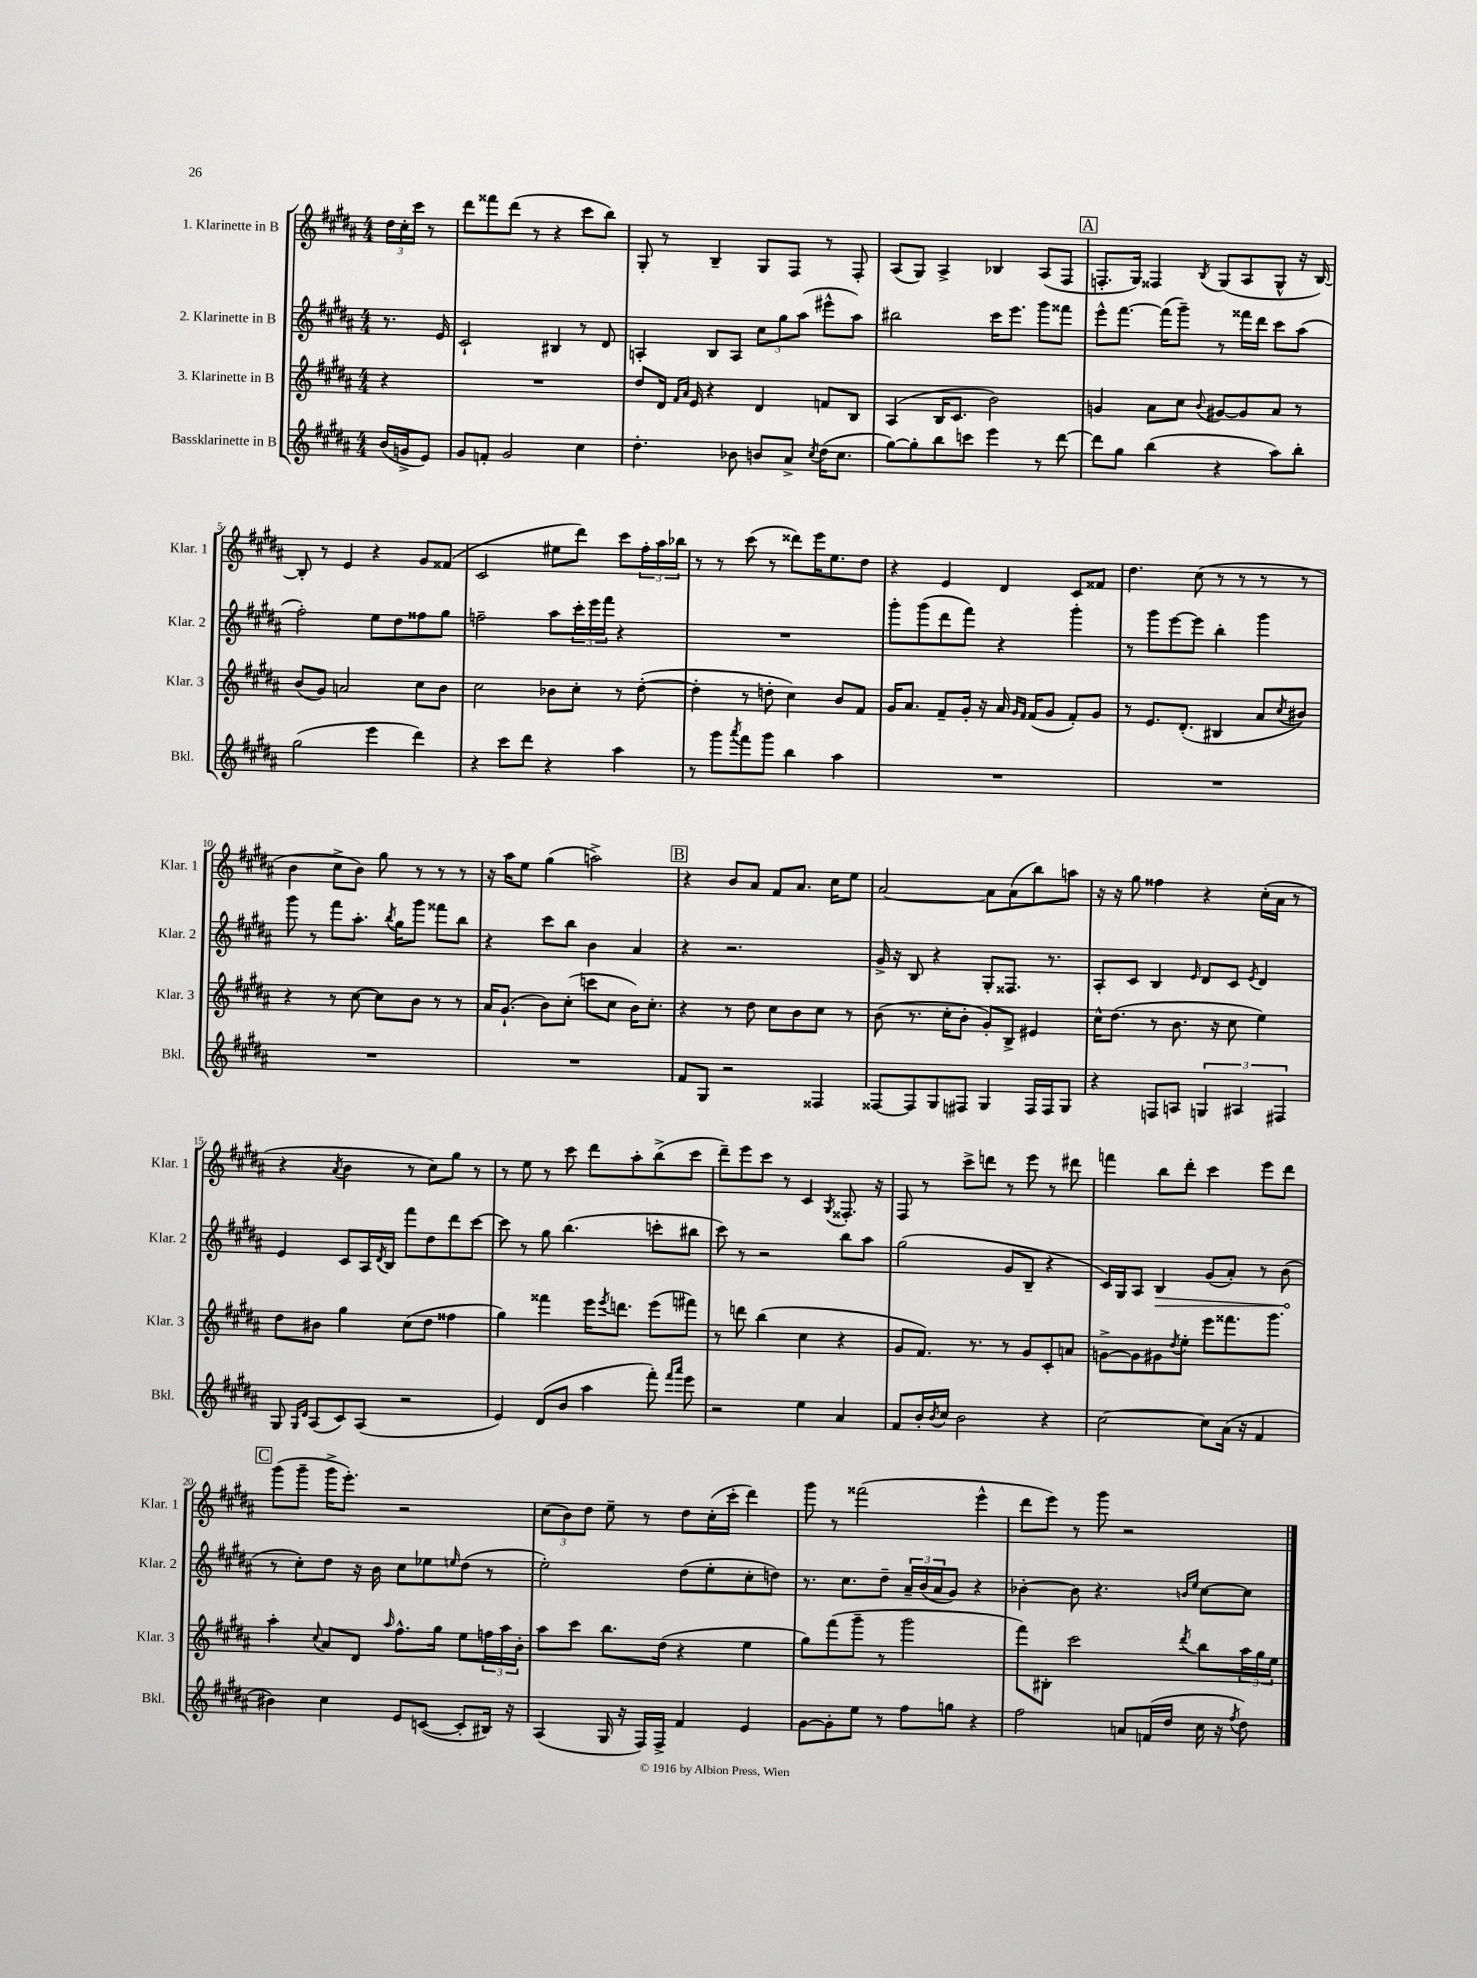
<<
\new StaffGroup <<
\new Staff = "s0" \with { instrumentName = "1. Klarinette in B" shortInstrumentName = "Klar. 1" } {
    \clef treble \key b \major \numericTimeSignature \time 4/4 \partial 4
    \tuplet 3/2 { dis''16 cis''16-. cis'''16 } r8 |
    dis'''8 fisis'''8 dis'''8( r8 r4 cis'''8 b''8) |
    gis8-. r8 b4-- gis8 fis8 r8 fis8-. |
    ais8( gis8) ais4-> bes4 ais8( fis8 |
    \mark \markup { \box "A" } f8.-. gis16) fisis4 \acciaccatura { b8 } gis8( ais8 gis8-^ r16 b16~) |
    b8-. r8 e'4 r4 gis'8 fisis'8( |
    cis'2 eis''8 dis'''8) cis'''8 \tuplet 3/2 { fis''16-. ais''16 bes''16 } |
    r8 r8 cis'''8( r8 disis'''8) e'''16 e''8. dis''8 |
    r4 e'4 dis'4 cis'8 fisis'8 |
    dis''4. cis''8( r8 r8 r8 r8 |
    b'4 cis''8-> b'8) gis''8 r8 r8 r8 |
    r16 ais''16 e''8 gis''4( a''2->) |
    \mark \markup { \box "B" } r4 b'8 ais'8 fis'8 ais'8. cis''16 e''8 |
    ais'2~ ais'8 ais'8( b''8) a''8 |
    r16 r16 gis''8 fisis''4 r4 cis''16-.( ais'16 r8 |
    r4 \acciaccatura { ais'8 } b'4 r8 cis''8) gis''8 r8 |
    r8 e''8 r8 cis'''8 dis'''8 ais''8-. b''8->( cis'''8 |
    dis'''8--) e'''8 cis'''8 r8 cis'4 \acciaccatura { gis8 } fisis8.-. r16 |
    fis8 r8 cis'''8-> d'''8 r8 e'''8 r8 dis'''8 |
    f'''4 b''8 dis'''8-. cis'''4 e'''8 dis'''8 |
    \mark \markup { \box "C" } gis'''8( gis'''8-- gis'''16-> e'''8.-.) r2 |
    \tuplet 3/2 { cis''8( b'8) dis''8 } e''8-- r8 dis''8 cis''16-.( cis'''16-. dis'''4) |
    gis'''8 r8 fisis'''2( e'''4-^ |
    dis'''8 e'''8) r8 gis'''8 r2 \bar "|." |
}
\new Staff = "s1" \with { instrumentName = "2. Klarinette in B" shortInstrumentName = "Klar. 2" } {
    \clef treble \key b \major \numericTimeSignature \time 4/4 \partial 4
    r8. e'16 |
    cis'2-! bis4 r8 dis'8 |
    a4-. b8 a8 \tuplet 3/2 { cis''8 gis''8 ais''8( } eis'''8-^ ais''8) |
    bis''2 cis'''16 e'''8. gis'''8 fisis'''8 |
    \mark \markup { \box "A" } e'''8-^ fis'''8.~ fis'''16( gis'''8--) r8 fisis'''16 dis'''16 cis'''8 ais''8( |
    fis''2-.) e''8 dis''8 fisis''8 gis''8 |
    f''2-- ais''8 \tuplet 3/2 { cis'''16-. e'''16 fis'''16 } r4 |
    R1 |
    gis'''8-. gis'''8( dis'''8 fis'''8) r4 gis'''4-. |
    r8 gis'''8 e'''8~ e'''8 b''4-. gis'''4 |
    gis'''8 r8 fis'''8 ais''8.-. \acciaccatura { b''8 } gis''16 gis'''8 fisis'''8 b''8 |
    r4 cis'''8 b''8 b'4 ais'4 |
    \mark \markup { \box "B" } r4 r2. |
    gis'16-> r16 b8 r4 gis8-. fisis8. r8. |
    ais8-. cis'8 b4 \grace { e'16 } dis'8 cis'8 \acciaccatura { e'8 } dis'4 |
    e'4 cis'8 ais16 \acciaccatura { dis'8 } b16 fis'''8 dis''8 dis'''8 cis'''8~ |
    cis'''8 r8 gis''8 b''4.( c'''8-. bis''8 |
    cis'''8) r8 r2 b''8 ais''8 |
    gis''2( gis'8 b8-- r4 |
    cis'16) gis16 ais8 \once \override Hairpin.circled-tip = ##t b4\> gis'8( ais'8-.) r8 b'8\!( |
    \mark \markup { \box "C" } r8 cis''8-.) dis''8 r16 b'16 cis''8 ees''8 \grace { e''16 } dis''8( r8 |
    e''2-.) dis''8( e''8-. cis''8-. d''8) |
    r8. cis''8. dis''8-- \tuplet 3/2 { ais'16-- b'16( ais'16 } gis'8) r4 |
    bes'4~-. bes'8 r4. \grace { b'16 e''16 } cis''8~ cis''8 \bar "|." |
}
\new Staff = "s2" \with { instrumentName = "3. Klarinette in B" shortInstrumentName = "Klar. 3" } {
    \clef treble \key b \major \numericTimeSignature \time 4/4 \partial 4
    r4 |
    R1 |
    dis''8 dis'16 \grace { fis'16 ais'16 } e'16 r4 dis'4 f'8 b8 |
    ais4( b16 cis'8. b'2) |
    \mark \markup { \box "A" } g'4 ais'8 cis''8 \appoggiatura { b'8 } gis'8~ gis'8 ais'8 r8 |
    b'8( gis'8) a'2 cis''8 b'8 |
    cis''2 bes'8 cis''8-. r8 dis''8~-.( |
    dis''4-. r8 d''8-. cis''4) b'8 fis'8 |
    gis'16 ais'8. fis'8-- gis'16-. r16 ais'16 \grace { gis'16 fis'16 } fis'16( gis'8 fis'8-.) gis'8 |
    r8 e'8. dis'8.-.( bis4 ais'8 \acciaccatura { cis''8 } bis'8) |
    r4 r8 cis''8~ cis''8 b'8 r8 r8 |
    ais'16 gis'8.-!( b'8) cis''8-.( c'''8 cis''8 b'16) cis''8.-. |
    \mark \markup { \box "B" } r4 r8 dis''8 cis''8 b'8 cis''8 r8 |
    b'8( r8. cis''16-. b'8-. gis'8-.) b8-> eis'4 |
    cis''16-^ dis''8.( r8 b'8. r16 cis''8 e''4) |
    dis''8 bis'8 gis''4 cis''8( dis''8 fisis''4 |
    gis''4) fisis'''4 e'''16 \acciaccatura { e'''8 } d'''8. e'''8( fis'''8) |
    r8 d'''8 b''4( cis''4 r4 |
    gis'8 fis'8.) r8. r8 gis'8 cis'8-. a'8 |
    g'8~-> g'8 gis'8 \acciaccatura { dis''8 } e''8-. e'''8 fisis'''8. gis'''8. |
    \mark \markup { \box "C" } ais''4-. \appoggiatura { cis''8 } ais'8 dis'8 \grace { ais''16 } fis''8.-^ gis''16 e''8 \tuplet 3/2 { f''16 ais''16 b'16-. } |
    ais''8 cis'''8 b''8. dis''16( r4 e''4 |
    gis''8) fis'''8( gis'''8-- r8 gis'''2 |
    fis'''8) bis8-. cis'''2 \acciaccatura { dis'''8 } b''8 \tuplet 3/2 { ais''16 gis''16 e''16 } \bar "|." |
}
\new Staff = "s3" \with { instrumentName = "Bassklarinette in B" shortInstrumentName = "Bkl." } {
    \clef treble \key b \major \numericTimeSignature \time 4/4 \partial 4
    b'16( g'16-> e'8) |
    gis'8 f'8-. gis'2 cis''4 |
    dis''4.-. bes'8 b'8 ais'8-> \acciaccatura { cis''8 } dis''16( cis''8. |
    gis''8~) gis''8-. b''8 c'''8 e'''4 r8 dis'''8~ |
    \mark \markup { \box "A" } dis'''8 gis''8 b''4( r4 ais''8) b''8-. |
    gis''2( e'''4 dis'''4) |
    r4 cis'''8 dis'''8 r4 ais''4 |
    r8 gis'''8 \acciaccatura { ais'''8 } fis'''8 gis'''8 b''4 ais''4 |
    R1 |
    R1 |
    R1 |
    R1 |
    \mark \markup { \box "B" } fis'8 gis8 r2 fisis4 |
    fisis8~ fisis8 gis8 fis8 gis4 fis16 fis16 gis8 |
    r4 f8 a8 \tuplet 3/2 { g4 ais4 fis4 } |
    gis8 \grace { gis16 dis'16 } ais8( cis'8) ais8( r2 |
    e'4) dis'8( b'8 ais''4 fis'''8-.) \grace { fis'''16 ais'''16 } e'''8 |
    r2 e''4 ais'4 |
    fis'8 b'16-. \acciaccatura { b'8 } cis''16 b'2 r4 |
    cis''2~ cis''8 ais'16( r16 fis'4 |
    \mark \markup { \box "C" } bis'4) cis''4 e'8 c'8~( c'8-. bis16) r16 |
    ais4( gis16 r16 fis16) fis16-> fis'4 e'4 |
    gis'8~ gis'8-. e''8 r8 fis''8 g''8 r4 |
    fis''2 a'8 f'16( dis''16 cis''16 r16 \acciaccatura { fis''8 } dis''8) \bar "|." |
}
>>
>>
